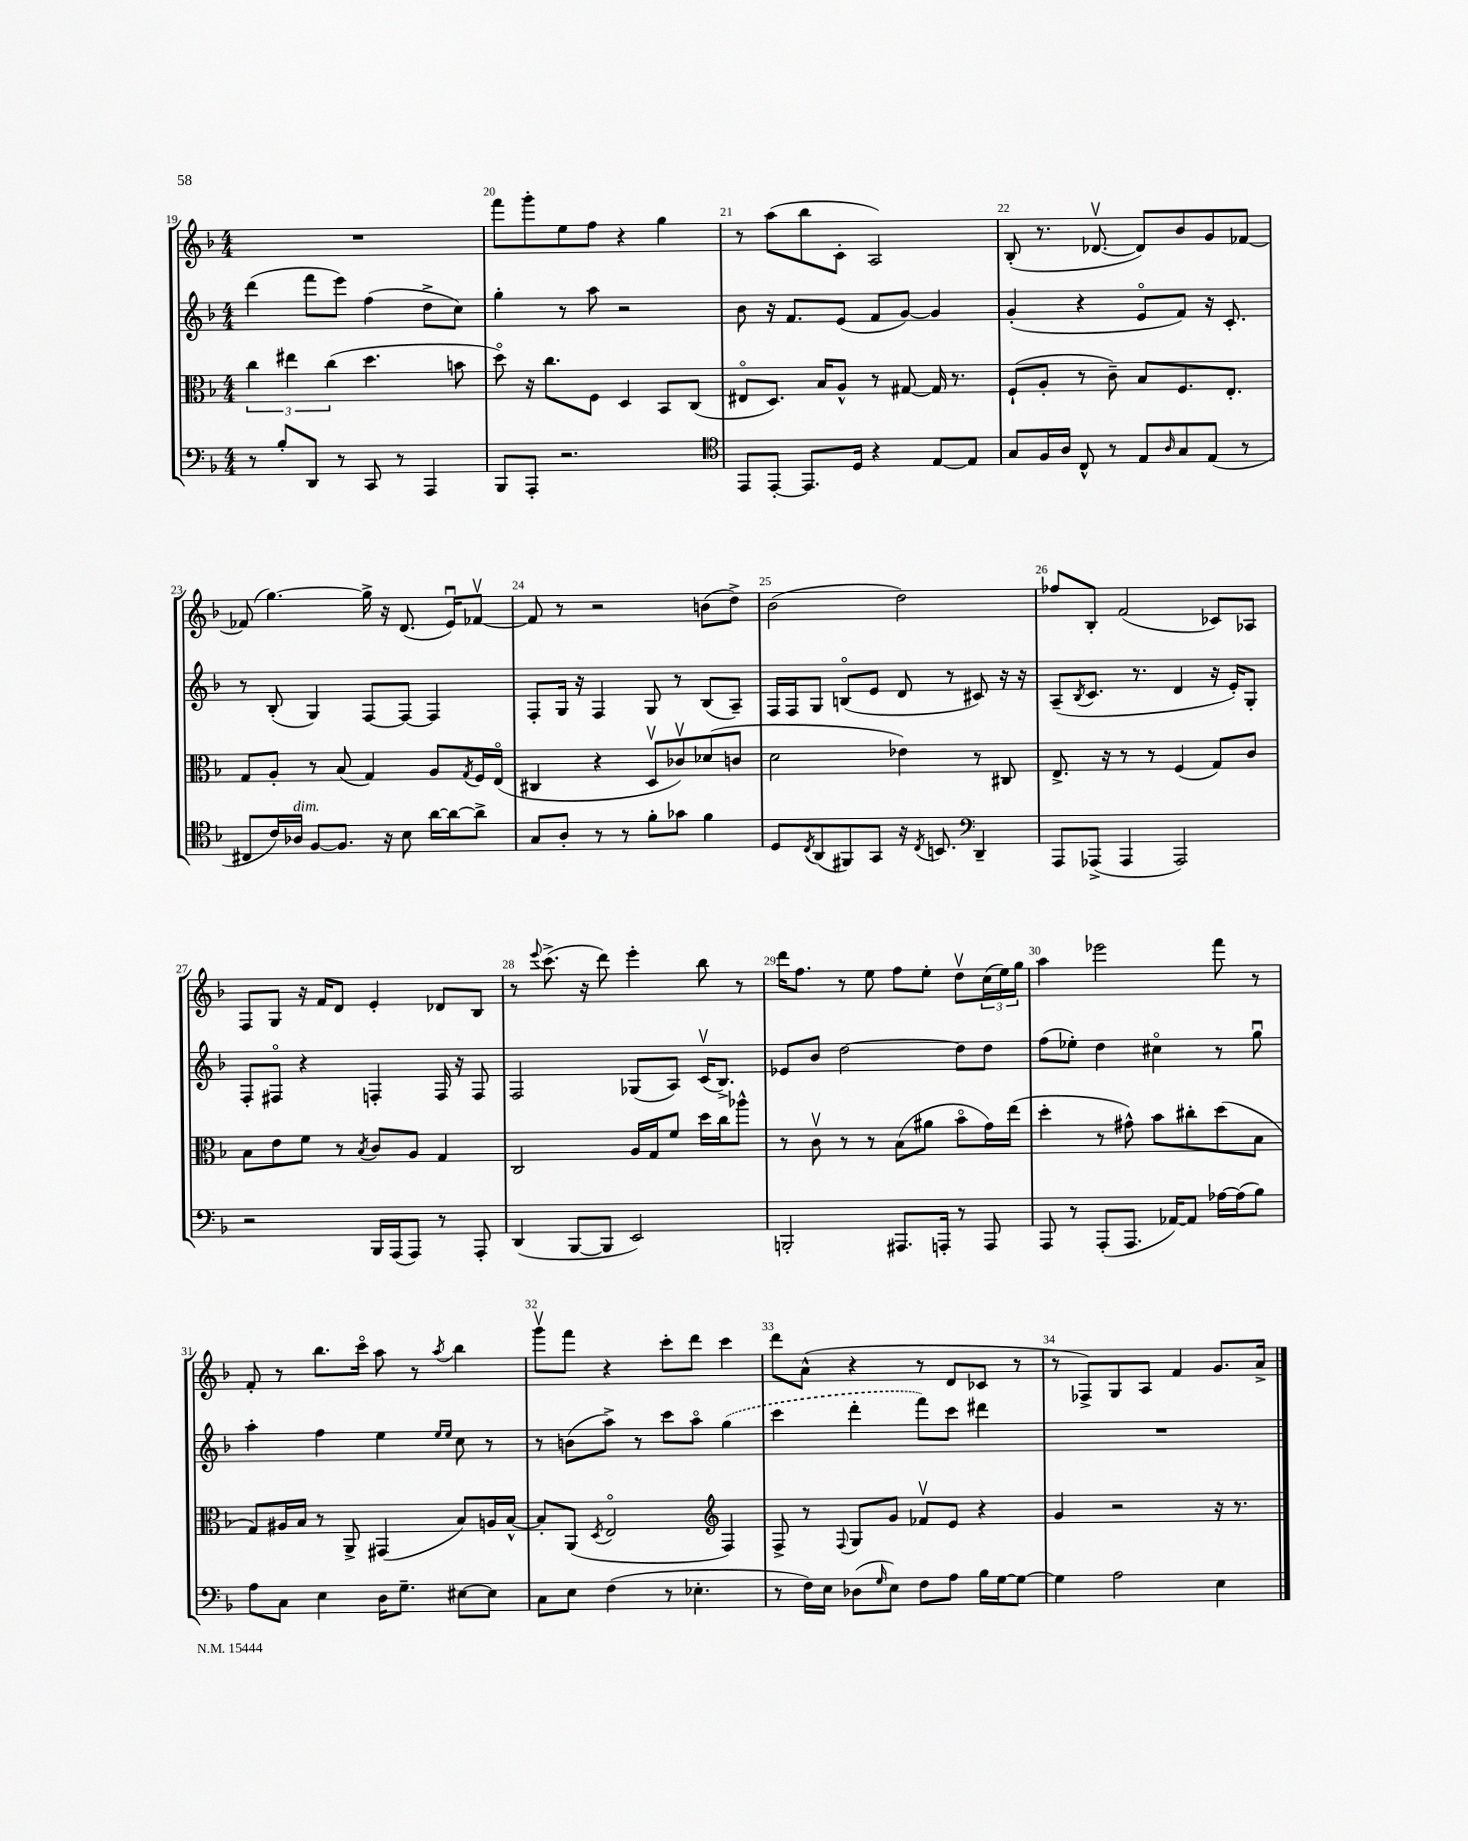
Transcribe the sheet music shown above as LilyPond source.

<<
\new StaffGroup <<
\new Staff = "s0" {
    \clef treble \key f \major \numericTimeSignature \time 4/4
    R1 |
    f'''8 g'''8-. e''8 f''8 r4 g''4 |
    r8 a''8( bes''8 c'8-. a2) |
    bes8-.( r8. des'8.~\upbow des'8) bes'8 g'8 fes'8~ |
    fes'8( g''4.~) g''16-> r16 d'8.( e'16\downbow) fes'8~\upbow |
    fes'8 r8 r2 b'8( d''8->) |
    bes'2( d''2) |
    fes''8 bes8-. f'2( ces'8) aes8 |
    f8 g8 r16 f'16 d'8 e'4-. des'8 bes8 |
    r8 \appoggiatura { e'''8 } c'''8.->( r16 d'''8) e'''4-. bes''8 r8 |
    d'''16 f''8. r8 e''8 f''8 e''8-. d''8\upbow \tuplet 3/2 { c''16( e''16) g''16 } |
    a''4 ees'''2 f'''8 r8 |
    f'8-. r8 bes''8. c'''16\flageolet a''8 r8 \acciaccatura { a''8 } bes''4 |
    g'''8\upbow f'''8 r4 c'''8-. d'''8 c'''4 |
    d'''8 a'8-^( r4 r8 d'8 ces'8 r8 |
    r8 fes8->) g8 a8 f'4 g'8. a'16-> \bar "|." |
}
\new Staff = "s1" {
    \clef treble \key f \major \numericTimeSignature \time 4/4
    d'''4( f'''8 e'''8) f''4( d''8-> c''8) |
    g''4-. r8 a''8 r2 |
    bes'8 r16 f'8. e'8( f'8 g'8~) g'4 |
    g'4-.( r4 e'8\flageolet f'8) r16 c'8.-. |
    r8 bes8-.( g4) f8~ f8~ f4 |
    f8-. g16 r16 f4 g8 r8 bes8( a8--) |
    f16 f16 g8 b8\flageolet( e'8 d'8 r8 cis'8) r16 r16 |
    a8--( \acciaccatura { bes8 } c'8. r8. d'4 r16 e'16-.) g8-. |
    f8-. fis8\flageolet r4 f4-. f16 r16 f8 |
    f2 ges8( a8) c'16\upbow( bes8.->) |
    ees'8 bes'8 d''2~ d''8 d''8 |
    f''8( ees''8-.) d''4 cis''4\flageolet r8 g''8\downbow |
    a''4-. f''4 e''4 \grace { e''16 e''16 } c''8 r8 |
    r8 b'8( a''8->) r8 c'''8 a''8\flageolet \once \slurDashed g''4( |
    c'''4 d'''4-. f'''8) c'''8 dis'''4 |
    R1 \bar "|." |
}
\new Staff = "s2" {
    \clef alto \key f \major \numericTimeSignature \time 4/4
    \tuplet 3/2 { c''4 eis''4 c''4( } d''4. b'8 |
    d''8\flageolet) r16 c''8. f8 d4 bes,8 c8( |
    eis8\flageolet d8.) bes16 a8-^ r8 gis8~ gis16 r8. |
    f8-!( a8-. r8 c'8--) bes8 f8. e8.-. |
    g8 a8-. r8 bes8( g4) a8 \acciaccatura { g8 } f16 e16\flageolet( |
    cis4 r4 d8\upbow ces'8\upbow) des'8( c'8 |
    d'2 ees'4) r8 cis8 |
    e8.-> r16 r8 r8 f4( g8) c'8 |
    bes8 e'8 f'8 r8 \acciaccatura { bes8 } c'8 a8 g4 |
    c2 a16 g16 f'8 d''16 c''16 aes''8-^ |
    r8 c'8\upbow r8 r8 bes8( ais'8 bes'8\flageolet g'16) e''16( |
    d''4-. r8 gis'8-^) bes'8 cis''8-. d''8( bes8 |
    g8) ais16 bes16 r8 a,8-> gis,4( bes8) a16 bes16~-^ |
    bes8-. a,8( \acciaccatura { d8 } e2\flageolet \clef treble f4) |
    f8-> r8 \appoggiatura { f8 } g8 g'8 fes'8\upbow e'8 r4 |
    g'4 r2 r16 r8. \bar "|." |
}
\new Staff = "s3" {
    \clef bass \key f \major \numericTimeSignature \time 4/4
    r8 bes8-. d,8 r8 c,8 r8 a,,4 |
    bes,,8 a,,8-. r2. |
    \clef tenor e,8 e,8~-. e,8. d16 r4 e8~ e8 |
    g8 f16 a16 c8-^ r8 e8 \grace { a16 } g8 e8( r8 |
    cis8 c'16) aes16^\markup { \italic "dim." } f8~ f8. r16 bes8 a'16~ a'16~ a'8-> |
    g8 a8-. r8 r8 f'8-. ges'8 f'4 |
    d8 \acciaccatura { c8 } a,8( fis,8) g,8 r16 \acciaccatura { c8 } b,8. \clef bass d,4-- |
    a,,8 aes,,8->( aes,,4 aes,,2) |
    r2 bes,,16 a,,16( a,,8) r8 a,,8-. |
    d,4( bes,,8~ bes,,8 e,2) |
    b,,2-. ais,,8. a,,16-. r8 a,,8 |
    a,,8 r8 a,,8-.( a,,8. aes,16~) aes,8 aes16~ aes16( bes8) |
    a8 c8 e4 d16 g8.-- eis8~ eis8 |
    c8 e8 f4( r8 ees4.-. |
    r8 f16) e16 des8( \grace { g16 } e8) f8 a8 bes16 g16~ g8~ |
    g4 a2 e4 \bar "|." |
}
>>
>>
\layout { \context { \Score currentBarNumber = #19 \override BarNumber.break-visibility = ##(#f #t #t) barNumberVisibility = #all-bar-numbers-visible } }
